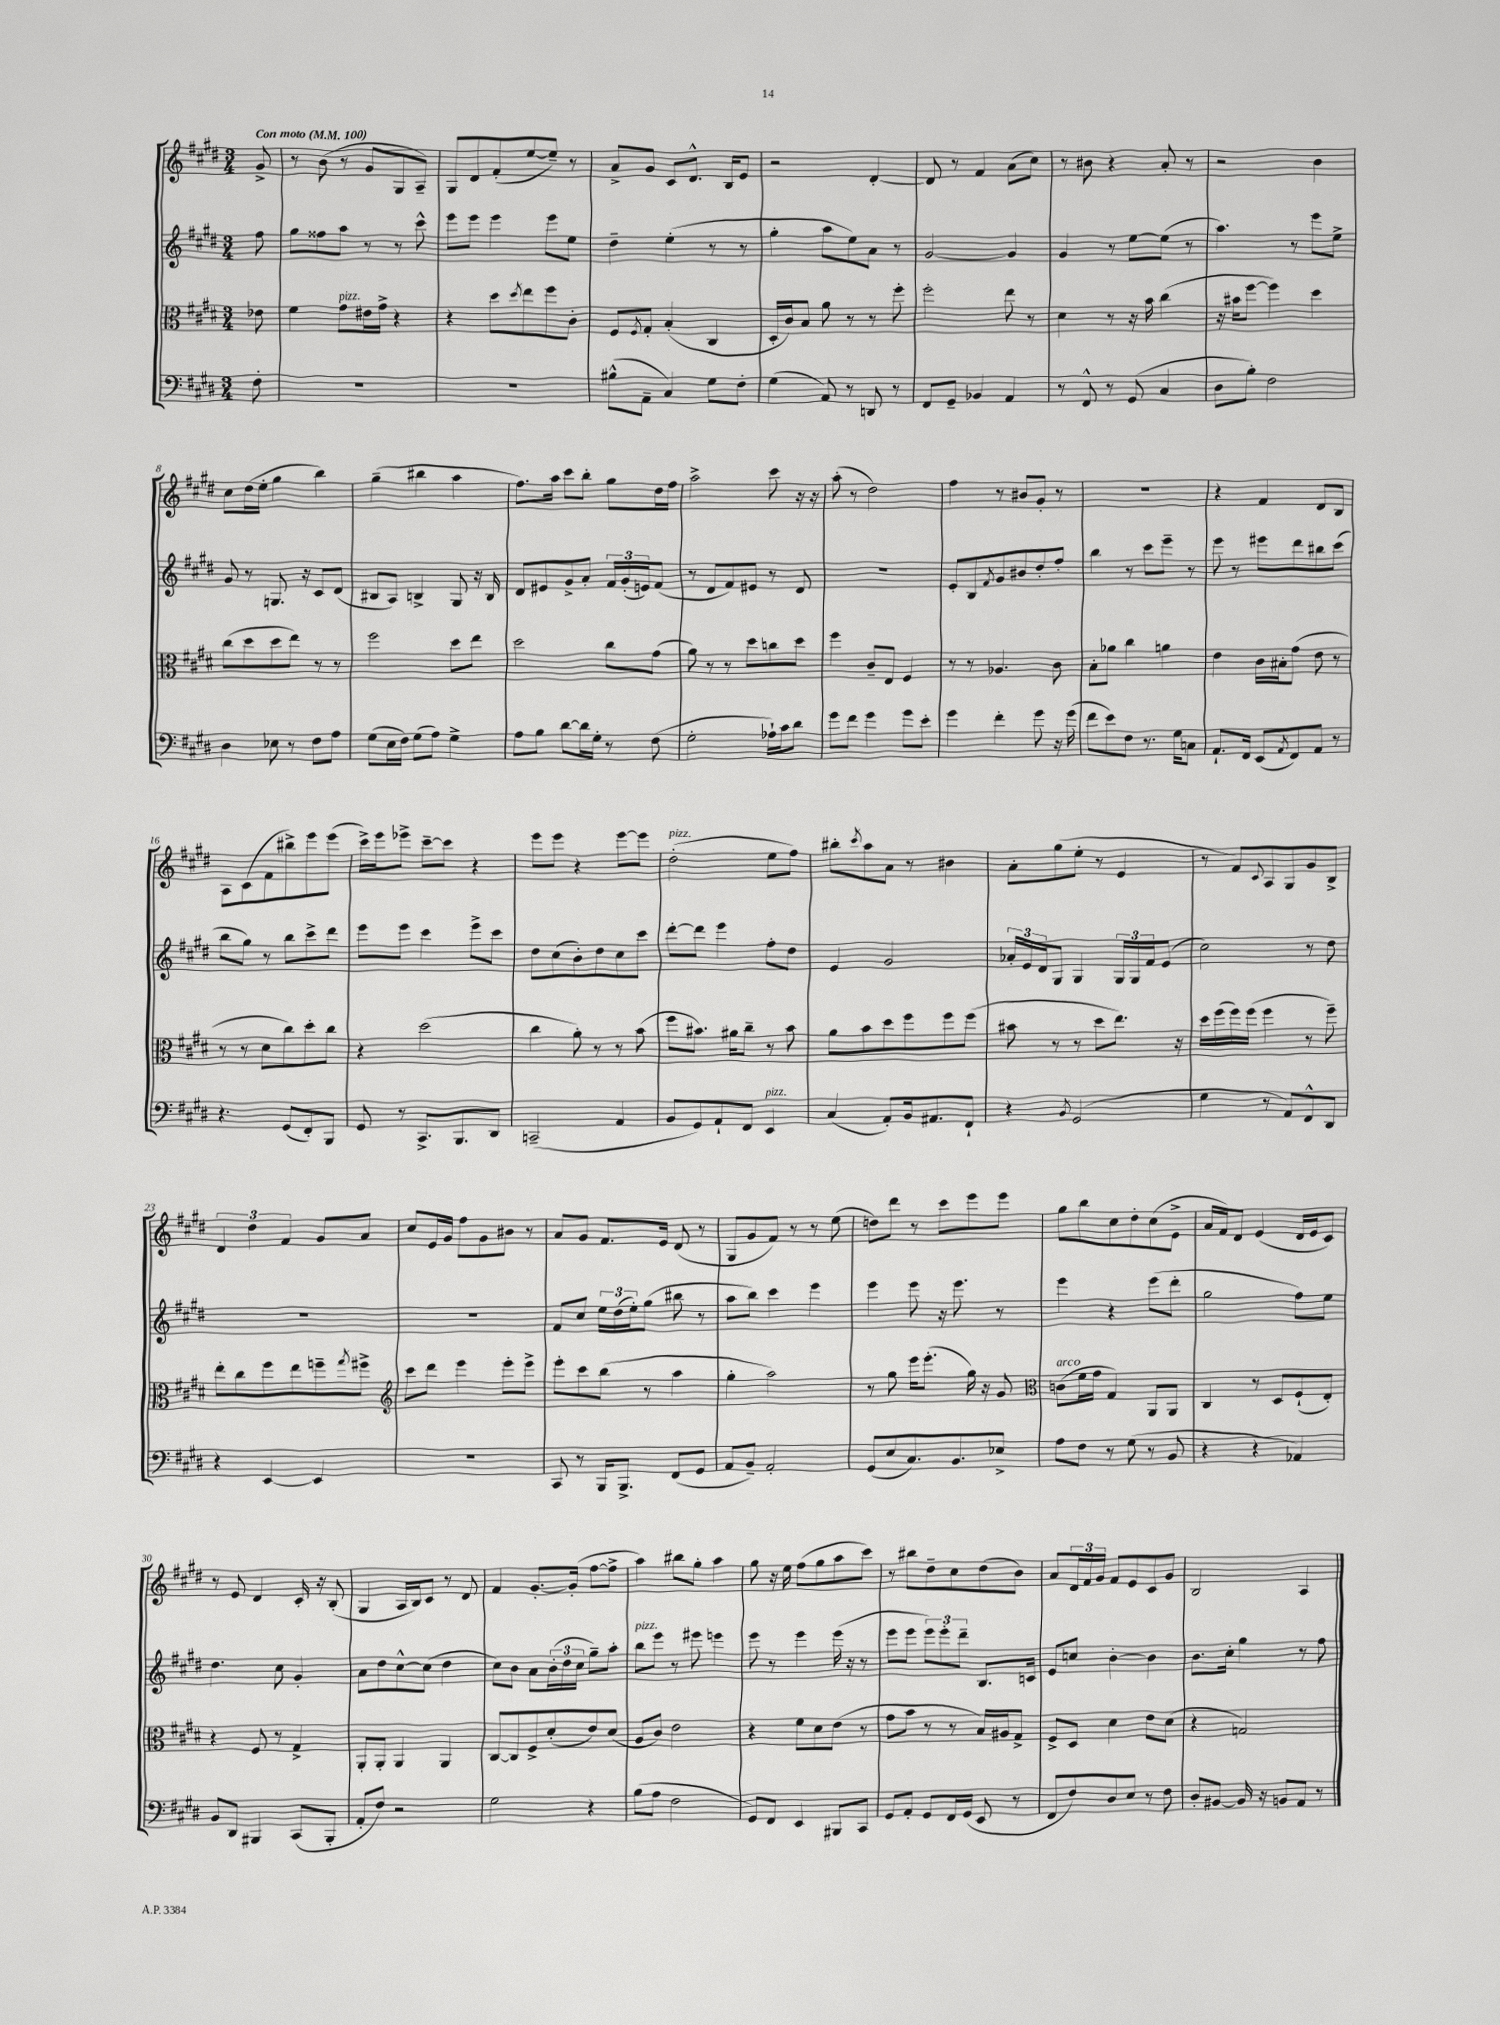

**kern	**kern	**kern	**kern
*staff4	*staff3	*staff2	*staff1
*clefF4	*clefC3	*clefG2	*clefG2
*k[f#c#g#d#]	*k[f#c#g#d#]	*k[f#c#g#d#]	*k[f#c#g#d#]
*M3/4	*M3/4	*M3/4	*M3/4
*MM100	*MM100	*MM100	*MM100
8F#'	8e-	8ff#	8g#^
=	=	=	=
2.r	4f#	8gg#	8r
.	.	8ff##	(8b
.	8g#	8aa	8r
.	16e#	8r	8g#
.	16g#^	.	.
.	4r	8r	8G#
.	.	8ccc#^^	8A~)
=	=	=	=
2.r	4r	8eee	8G#
.	.	8eee	8d#
.	8dd#	4eee	(8f#'
.	8qdd#	.	.
.	8ee	.	[8ee
.	8ff#	8eee	8ee~])
.	8c#'	8ee	8r
=	=	=	=
(8B#^^	8F#	4dd#~	8a^
.	8qF#	.	.
8AA~	8G#'	.	8g#
4C#)	(4B'	(4ee'	8c#
.	.	.	8.d#^^
8G#	4C#	8r	.
.	.	.	16B
8F#'	.	8r	8e
=	=	=	=
(4G#	16D#'	4gg#'	2r
.	16c#)	.	.
.	8B	.	.
8AA)	8a	8aa	.
8r	8r	8ee)	.
8DD	8r	8a	[4d#'
8r	8ff#'	8r	.
=	=	=	=
8FF#	2ff#'	[2g#	8d#]
8GG#~	.	.	8r
4BB-	.	.	4f#
4AA	8ee	4g#]	(8a
.	8r	.	8cc#)
=	=	=	=
8r	4d#	4g#	8r
8FF#^^	.	.	8b#
8r	8r	8r	4r
(8GG#	16r	[8ee	.
.	16b	.	.
4C#	(4cc#	(8ee]	8a'
.	.	8r	8r
=	=	=	=
8D#	16r	4.aa)	2r
.	16b#	.	.
8B')	[8ff#	.	.
2F#	4ff#])	.	.
.	.	8r	.
.	4dd#	8eee	4b
.	.	8ee^	.
=	=	=	=
4D#	(8cc#	8g#	8cc#
.	8dd#	8r	(16dd#
.	.	.	16ee'
8E-	8dd#	8.G	4gg#
8r	8ee)	.	.
.	.	16r	.
8F#	8r	8c#	4bb)
8A	8r	(8d#	.
=	=	=	=
(8G#	2ff#	8B#	(4gg#~
16E	.	8A)	.
16F#)	.	.	.
(8G#	.	4B^	4bb#
8A)	.	.	.
4G#^	8dd#	8G#	4aa
.	8ee	16r	.
.	.	16B	.
=	=	=	=
8A	2dd#	8d#	8.ff#)
8B	.	8e#	.
.	.	.	16aa
[8d#	.	8g#^	8ccc#
16d#]	.	8a'	8bb'
16G#'	.	.	.
8r	8cc#	24f#	8gg#
.	.	(24g#'	.
.	.	24e)	.
(8F#	(8g#	(8f#	16dd#
.	.	.	16ff#
=	=	=	=
2G#'	8a)	8r	2aa^
.	8r	8d#	.
.	8r	8f#)	.
.	8dd#	8e#	.
16A-`)	8cc	8r	8ccc#
16c#	.	.	.
8d#	8dd#	8d#	16r
.	.	.	16r
=	=	=	=
8g#	4ff#	2.r	(8aa'
8f#	.	.	8r
4g#	8c#~	.	2dd#)
.	8E	.	.
8g#	4F#	.	.
8e'	.	.	.
=	=	=	=
4g#	8r	8e'	4ff#
.	8r	8B	.
.	.	8qf#	.
4f#'	4.A-	8g#	8r
.	.	8b#	8b#
8g#	.	8dd#'	8g#'
16r	8c#	8ff#'	8r
(16g#	.	.	.
=	=	=	=
8f#	8B'	4bb	2.r
8e)	8a-	.	.
8F#	4cc#	8r	.
8.r	.	8ccc#	.
.	4a	8eee~	.
16G#	.	.	.
8C	.	8r	.
=	=	=	=
8.AA`	4e	8eee	4r
.	.	8r	.
16FF#	.	.	.
(8EE	16c#	8eee#	4f#
.	16B#'	.	.
8qAA	.	.	.
8FF#)	(8g#	8ddd#	.
8AA	8e	8bb#	8d#
8r	8r	(8ccc#	8B
=	=	=	=
4.r	8r	8bb	8A
.	8r	8gg#)	(8c#
.	8d#	8r	8f#
(8GG#	8cc#)	8bb	8bb#^)
8FF#')	8dd#'	8ccc#^	8eee
8BBB	8cc#	8ddd#	(8eee
=	=	=	=
8GG#	4r	8eee	16ccc#^)
.	.	.	16eee
8r	.	8eee	8eee-^
8.CC#^	(2dd#	4ccc#	[8ccc#~
.	.	.	8ccc#]
8.BBB	.	.	.
.	.	8eee^	4r
8DD#	.	8ccc#	.
=	=	=	=
(2CC~	4cc#	8dd#	8eee
.	.	(8cc#	8eee
.	8a')	8b')	4r
.	8r	8dd#	.
4AA	8r	8cc#	[8eee
.	(8b	8ccc#	8eee]
=	=	=	=
8BB	8ff#	[8ddd#'	(2dd#'
8GG#)	8.b#)	8ddd#]	.
8AA`	.	4eee	.
.	16a#	.	.
8FF#	8cc#~	.	.
4EE	8r	8ff#'	8ee
.	8b#	8dd#	8ff#)
=	=	=	=
(4C#	8a	4e	8bb#'
.	.	.	8qccc#
.	8b	.	8aa
8AA')	8dd#	2g#	8a
16BB	8ff#	.	8r
8.AA#	.	.	.
.	8ff#	.	4b#
8FF#`	(8ff#	.	.
=	=	=	=
4r	8b#	24a-'	8a'
.	.	24e	.
.	.	24d#	.
.	8r	8G#	(8gg#
8qBB	.	.	.
(2GG#	8r	4G#	8ee'
.	8dd#	.	8r
.	8.ee)	24G#	4e
.	.	24G#	.
.	.	24f#	.
.	.	(8e	.
.	16r	.	.
=	=	=	=
4G#	16dd#	2cc#)	8r
.	(16ff#	.	.
.	16ff#)	.	8f#)
.	(16ff#	.	.
.	.	.	8qqc#
8r	4ff#	.	8A
8AA)	.	.	8G#
8FF#^^	8r	8r	8g#
8DD#	8ff#~)	8dd#	8B^
=	=	=	=
4r	8ee'	2.r	6d#
.	8cc#	.	.
.	.	.	6dd#
[4EE	8ff#	.	.
.	.	.	6f#
.	8ee	.	.
4EE]	8ff~	.	8g#
.	8qgg#	.	.
.	8ff#^	.	8a
=	=	=	=
*	*clefG2	*	*
2.r	8ccc#	2.r	8cc#
.	8ddd#	.	16e
.	.	.	16g#
.	4eee	.	8ff#
.	.	.	8g#
.	8eee'	.	8b#
.	8eee^	.	8r
=	=	=	=
8CC#	8eee'	8f#	8a
8r	8ccc#	8cc#	8g#
16BBB	(8bb	24ee	8.f#
.	.	(24dd#	.
8.BBB^	.	.	.
.	.	24ee')	.
.	8r	(8gg#	.
.	.	.	16e
(8FF#	4aa	8bb#	(8d#
8GG#	.	8r	8r
=	=	=	=
8AA	4gg#'	8aa	8G#
8BB~)	.	8bb)	8g#
2AA'	2aa)	4ccc#	8f#)
.	.	.	8r
.	.	4eee	8r
.	.	.	(8ee
=	=	=	=
(8GG#	8r	4eee	8dd)
8E	8gg#	.	8ddd#
8.C#)	16eee	8eee	8r
.	(8.eee'	.	.
.	.	16r	8ccc#
8.BB	.	8.eee	.
.	16gg#)	.	8eee
.	16r	.	.
8E-^	8g#	8r	8eee
=	=	=	=
*	*clefC3	*	*
8A	(8c	4eee	8gg#
8F#	16f#	.	8bb
.	16g#	.	.
8r	4G#)	4r	8cc#
(8G#	.	.	8dd#'
8r	8AA	(8eee	(8cc#
8BB	8AA	8ddd#'	8e^
=	=	=	=
4r	4C#	2gg#	16a
.	.	.	16f#)
.	.	.	8d#
4r	8r	.	(4e
.	8D#	.	.
4AA-)	(8F#`	8ff#)	16d#
.	.	.	16e
.	8E')	8ee	8c#)
=	=	=	=
8BB	4r	4.dd#	8r
8DD#	.	.	8e
4BBB#	8F#	.	4d#
.	8r	8cc#	.
(8CC#	4G#^	4g#'	16c#'
.	.	.	16r
8BBB#'	.	.	(8B'
=	=	=	=
8AA'	8AA'	8a	4G#
8F#)	8AA'	8dd#	.
2r	4AA	[8cc#^^	16A
.	.	.	16B)
.	.	(8cc#]	8c#
.	4AA	4dd#	8r
.	.	.	8d#
=	=	=	=
2G#	[8C#	8cc#)	4f#
.	8C#]	8b	.
.	8F#^	8a	[8.g#'
.	(8d#'	(24b'	.
.	.	24dd#	.
.	.	.	(16g#']
.	.	24cc#	.
4r	8e)	8gg#~)	[8ff#
.	(8d#	8aa'	8ff#^]
=	=	=	=
(8B	8A	8bb	4aa)
8A	8c#)	8eee	.
2F#	2e	8r	8bb#
.	.	8eee#	8gg#'
.	.	4eee	4aa
=	=	=	=
8GG#)	4r	8eee	8gg#
8FF#	.	8r	16r
.	.	.	16ee
4EE	8f#	4eee	(8ff#
.	8d#	.	8gg#
8BBB#	(8e	(16eee	8aa
.	.	16r	.
8CC#	8r	8r	8ccc#)
=	=	=	=
8GG#	8g#	8eee	8r
8AA'	8b	8eee	8bb#
8GG#	8r	12eee)	8dd#~
.	.	12eee'	.
16FF#	8r	.	8cc#
.	.	12ddd#~	.
(16GG#	.	.	.
8EE	16B)	8.B	(8dd#
.	16A#	.	.
8r	8G#^	.	8b)
.	.	16c	.
=	=	=	=
8FF#	8F#^	8e	8a
8F#)	8D#	8cc	24d#
.	.	.	24f#
.	.	.	24g#
8D#	4d#	[4b'	8f#
8E	.	.	8e
8r	8e	4b]	8c#
8F#	(8d#	.	8g#
=	=	=	=
8D#'	4r	8.b	2B
[8BB#	.	.	.
.	.	16cc#'	.
16BB#]	2G)	4gg#	.
16r	.	.	.
8BB	.	.	.
8AA	.	8r	4A
8r	.	8ff#	.
==	==	==	==
*-	*-	*-	*-
